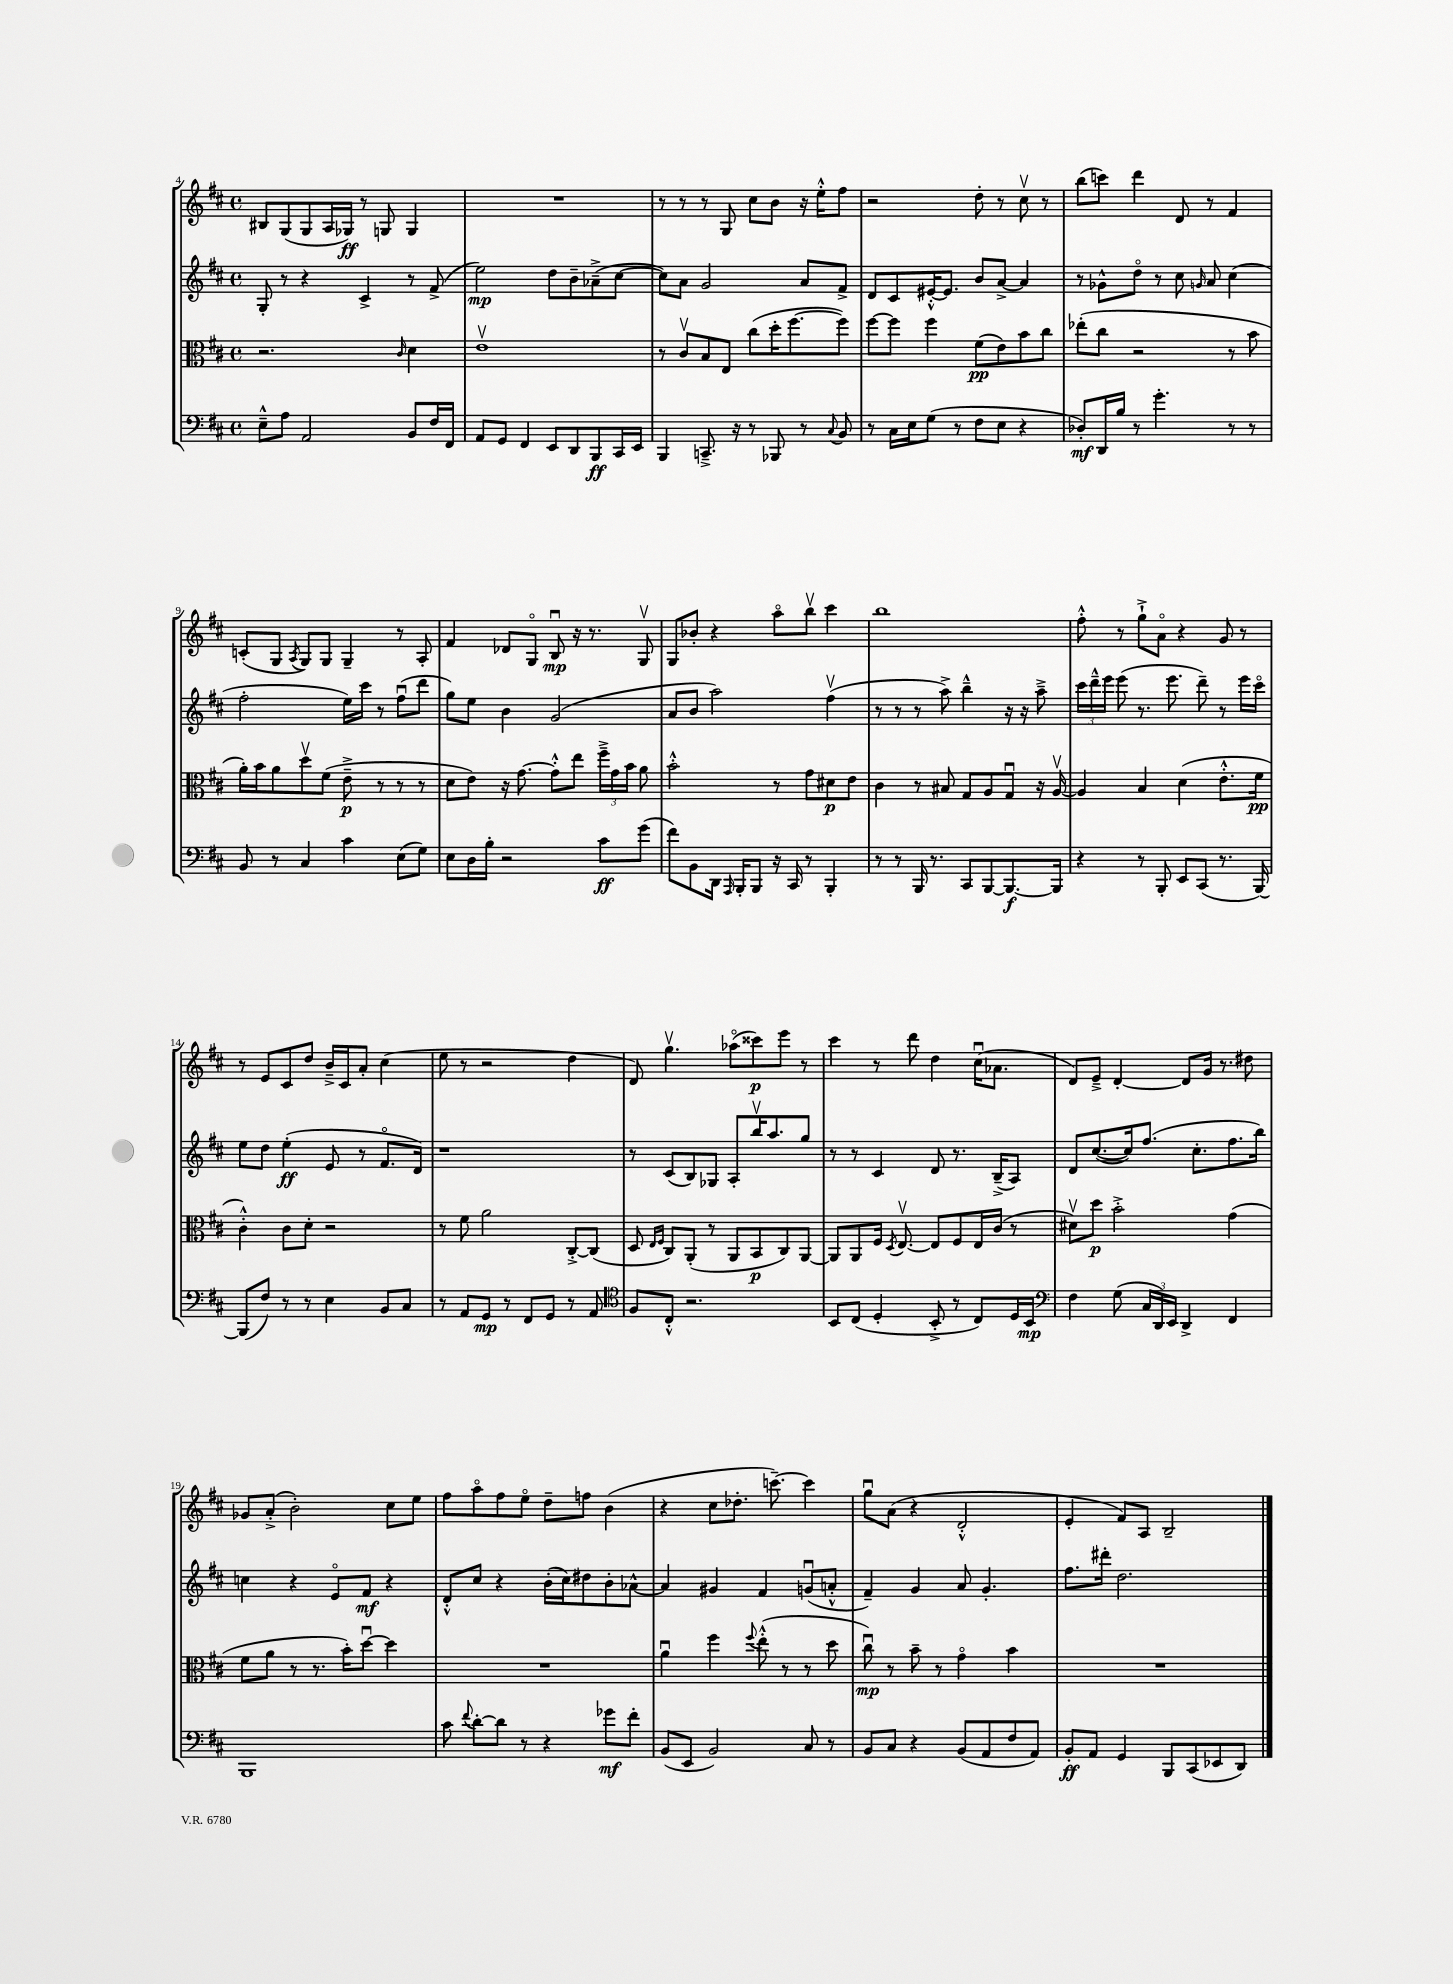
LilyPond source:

<<
\new StaffGroup <<
\new Staff = "s0" {
    \clef treble \key d \major \defaultTimeSignature \time 4/4
    \autoBeamOff bis8[ g8( g8 a16 ges16]\ff) r8 g8 g4 |
    R1 |
    r8 r8 r8 g8 cis''8[ b'8] r16 e''16[-.-^ fis''8] |
    r2 d''8-. r8 cis''8\upbow r8 |
    b''8[( c'''8]) d'''4 d'8 r8 fis'4 |
    c'8[-.( g8] \acciaccatura { a8 } g8[) g8] g4-- r8 a8-. |
    fis'4 des'8[ g8]\flageolet b8\downbow\mp r16 r8. g8\upbow |
    g8[ bes'8]-. r4 a''8[\flageolet b''8]\upbow cis'''4 |
    b''1 |
    fis''8-.-^ r8 g''8[-!-> a'8]\flageolet r4 g'8 r8 |
    r8 e'8[ cis'8 d''8] b'16[---> cis'16 a'8]-. cis''4( |
    e''8 r8 r2 d''4 |
    d'8) g''4.\upbow aes''8[\flageolet( cisis'''8\p) e'''8] r8 |
    cis'''4 r8 d'''8 d''4 cis''16[\downbow( aes'8.] |
    d'8[) e'8]---> d'4~-. d'8[ g'16] r8. dis''8 |
    ges'8[ a'8]-.->( b'2-.) cis''8[ e''8] |
    fis''8[ a''8\flageolet fis''8 e''8]\flageolet d''8[-- f''8] b'4( |
    r4 cis''8[ des''8.]-. c'''8.~--) c'''4 |
    g''8[\downbow a'8]( r4 d'2-.-^ |
    e'4-. fis'8[) a8] b2-- \bar "|." |
}
\new Staff = "s1" {
    \clef treble \key d \major \defaultTimeSignature \time 4/4
    \autoBeamOff g8-. r8 r4 cis'4-> r8 fis'8->( |
    e''2\mp) d''8[ b'8-- aes'8--->( cis''8]~ |
    cis''8[) a'8] g'2 a'8[ fis'8]-> |
    d'8[ cis'8 eis'16~-.-^ eis'8.] b'8[ a'8]~-> a'4 |
    r8 ges'8[-^ d''8]\flageolet r8 cis''8 \grace { g'16 } a'8 cis''4( |
    fis''2-. e''16[) cis'''16] r8 fis''8[\downbow( d'''8] |
    g''8[) e''8] b'4 g'2( |
    a'8[ b'8] a''2) fis''4\upbow( |
    r8 r8 r8 a''8->) b''4---^ r16 r16 a''8---> |
    \tuplet 3/2 { cis'''16[ d'''16---^ e'''16] } e'''8( r8. e'''8. d'''8--) r8 e'''16[ cis'''16]\flageolet |
    e''8[ d''8] e''4-.\ff( e'8 r8 fis'8.[\flageolet d'16]) |
    r1 |
    r8 cis'8[( b8) ges8] a8[-. b''16\upbow a''8. g''8] |
    r8 r8 cis'4 d'8 r8. b16[--->( a8]) |
    d'8[ cis''8.~( cis''16) fis''8.]( cis''8.[-. fis''8. b''16]) |
    c''4 r4 e'8[\flageolet fis'8]\mf r4 |
    d'8[-.-^ cis''8] r4 b'16[-.( cis''16) dis''8 b'8-. aes'8]~-^ |
    aes'4 gis'4 fis'4 g'8[\downbow( a'8]-.-^ |
    fis'4--) g'4 a'8 g'4.-. |
    fis''8.[ dis'''16]-. d''2. \bar "|." |
}
\new Staff = "s2" {
    \clef alto \key d \major \defaultTimeSignature \time 4/4
    \autoBeamOff r2. \grace { cis'16 } d'4 |
    e'1\upbow |
    r8 cis'8[\upbow b8 e8] cis''8[( d''16-. fis''8.~ fis''8]) |
    fis''8[~ fis''8] fis''4 fis'8[\pp( e'8) b'8 cis''8] |
    ees''8[-.( cis''8] r2 r8 b'8 |
    a'16[-.) b'16 a'8 d''8\upbow fis'8]( e'8--->\p r8 r8 r8 |
    d'8[ e'8]) r16 g'8.~ g'8[-.-^ e''8] \tuplet 3/2 { fis''16[---> g'16 b'16] } a'8 |
    b'2-.-^ r8 g'8[ dis'8\p e'8] |
    cis'4 r8 bis8 g8[ a8 g8]\downbow r16 a16~\upbow |
    a4 b4 d'4( e'8.[-.-^ fis'16]\pp |
    cis'4-.-^) cis'8[ d'8]-. r2 |
    r8 fis'8 a'2 cis8[~-.-> cis8]( |
    d8 \grace { e16[ fis16] } cis8[) a,8]-.( r8 a,8[ b,8\p cis8) a,8]~ |
    a,8[ a,8 fis16] \acciaccatura { d8 } e8.~\upbow e8[ fis8 e16 cis'16]( r8 |
    dis'8[\upbow) d''8]\p b'2-.-> g'4( |
    fis'8[ a'8] r8 r8. b'16[-.) d''8]~\downbow d''4 |
    R1 |
    a'4\downbow fis''4 \appoggiatura { fis''8 } e''8-.-^( r8 r8 d''8 |
    cis''8\downbow\mp) r8 b'8-- r8 g'4\flageolet b'4 |
    R1 \bar "|." |
}
\new Staff = "s3" {
    \clef bass \key d \major \defaultTimeSignature \time 4/4
    \autoBeamOff e8[---^ a8] a,2 b,8[ fis16 fis,16] |
    a,8[ g,8] fis,4 e,8[ d,8 b,,8\ff cis,16 e,16] |
    b,,4 c,8.---> r16 r8 bes,,8 r8 \appoggiatura { cis8 } b,8 |
    r8 cis16[ e16 g8]( r8 fis8[ e8] r4 |
    des8[-.\mf) d,16 b16] r8 g'4.-. r8 r8 |
    b,8 r8 cis4 cis'4 e8[( g8]) |
    e8[ d16 b16]-. r2 cis'8[\ff g'8]( |
    fis'8[) b,8 d,16] \grace { a,,16 } b,,16[-. b,,8] r16 cis,16 r8 b,,4-. |
    r8 r8 b,,16 r8. cis,8[ b,,8~ b,,8.~\f b,,16] |
    r4 r8 b,,8-. e,8[ cis,8]( r8. b,,16~) |
    b,,8[( fis8]) r8 r8 e4 b,8[ cis8] |
    r8 a,8[ g,8]\mp r8 fis,8[ g,8] r8 a,8 |
    \clef tenor fis8[ cis8]-.-^ r2. |
    b,8[ cis8]( d4-. b,8-.-> r8 cis8[) d16 b,16]\mp |
    \clef bass fis4 g8( \tuplet 3/2 { cis16[ d,16) e,16] } d,4-> fis,4 |
    b,,1 |
    cis'8 \appoggiatura { fis'8 } d'8[~-. d'8] r8 r4 ges'8[\mf fis'8]-. |
    b,8[( e,8] b,2) cis8 r8 |
    b,8[ cis8] r4 b,8[( a,8 fis8 a,8]) |
    b,8[-.\ff a,8] g,4 b,,8[ cis,8( ees,8 d,8]) \bar "|." |
}
>>
>>
\layout { \context { \Score currentBarNumber = #4 } }
